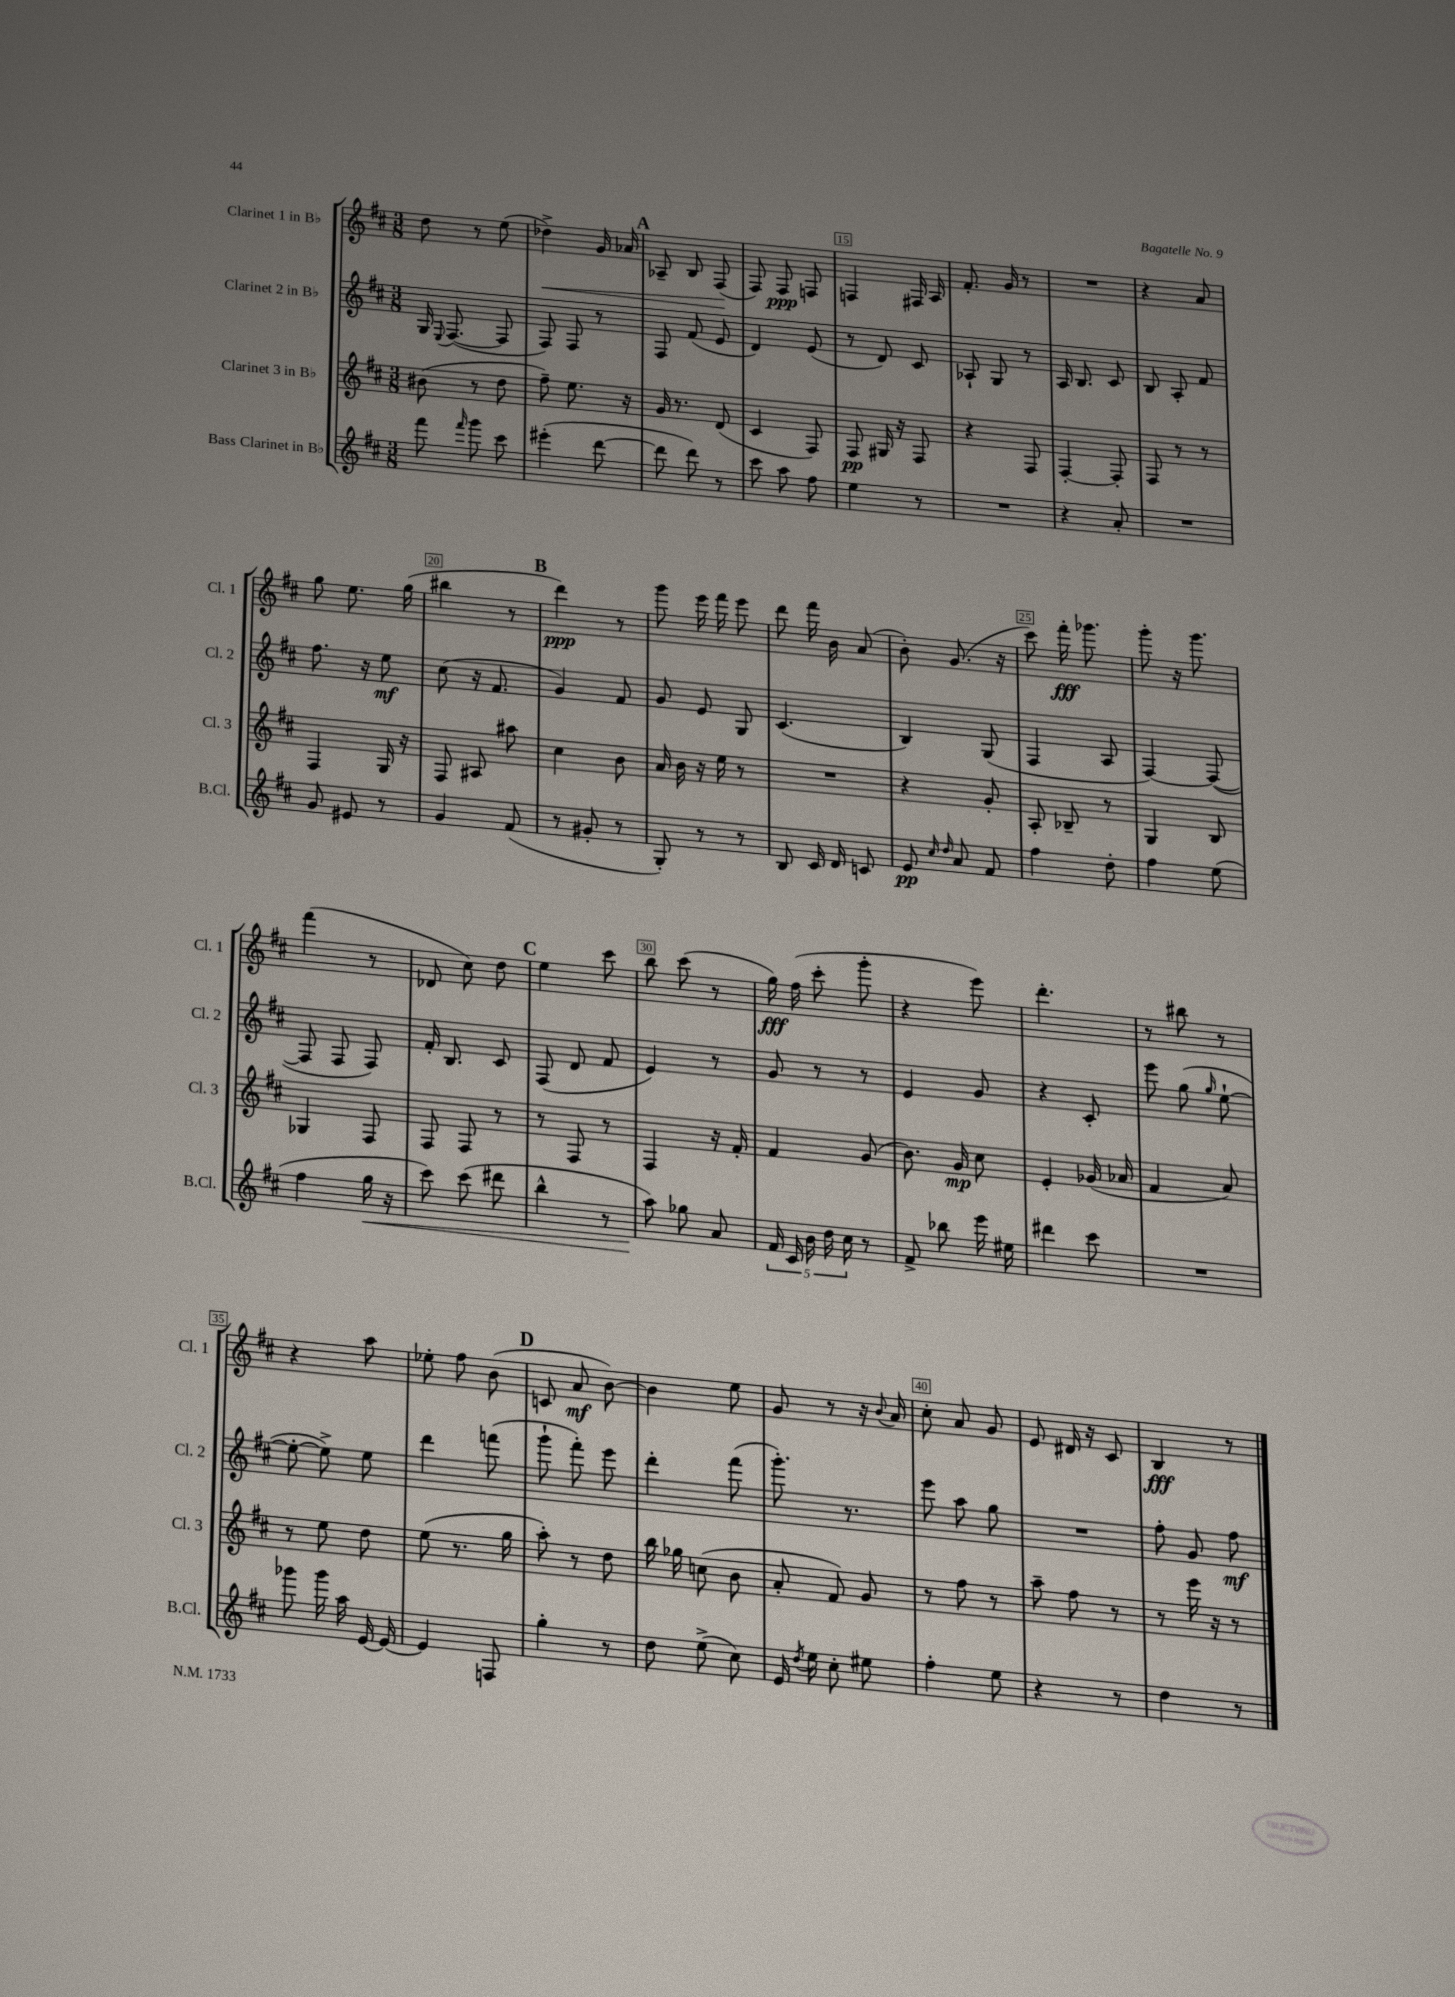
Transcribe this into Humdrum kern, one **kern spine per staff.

**kern	**dynam	**kern	**dynam	**kern	**dynam	**kern	**dynam
*part4	*part4	*part3	*part3	*part2	*part2	*part1	*part1
*staff4	*staff4	*staff3	*staff3	*staff2	*staff2	*staff1	*staff1
*I"Bass Clarinet in B♭	*	*I"Clarinet 3 in B♭	*	*I"Clarinet 2 in B♭	*	*I"Clarinet 1 in B♭	*
*I'B.Cl.	*	*I'Cl. 3	*	*I'Cl. 2	*	*I'Cl. 1	*
*clefG2	*	*clefG2	*	*clefG2	*	*clefG2	*
*k[f#c#]	*	*k[f#c#]	*	*k[f#c#]	*	*k[f#c#]	*
*M3/8	*	*M3/8	*	*M3/8	*	*M3/8	*
=11	=11	=11	=11	=11	=11	=11	=11
8fff#\	.	(8b#X\	.	16G/	.	8dd\	.
.	.	.	.	8qqE/	.	.	.
.	.	.	.	([8.F#/	.	.	.
16qqfff#/	.	.	.	.	.	.	.
8ggg\	.	8r	.	.	.	8r	.
8ccc#\	.	8dd\	.	8F#/]	.	(8ee\	.
=12	=12	=12	=12	=12	=12	=12	=12
!	!	!	!	!	!	!	!LO:HP:b
(4eee#X'\	.	8ff#~\)	.	8F#/)	.	4dd-X^\)	<
.	.	8.ee\	.	8F#/	.	.	.
[8ddd\	.	.	.	8r	.	16g/	.
.	.	16r	.	.	.	16a-X/	.
!!LO:REH:place=s1:t=A
=13	=13	=13	=13	=13	=13	=13	=13
8ddd\]	.	16g/	.	8F#/	.	8A-X~/	.
.	.	8.r	.	.	.	.	.
8ddd\)	.	.	.	(8f#/	.	8B/	.
8r	.	(8d/	.	8e/	.	(8F#/	.
.	.	.	.	.	.	.	[
=14	=14	=14	=14	=14	=14	=14	=14
8ccc#\	.	4c#/	.	4d/)	.	8F#/)	.
8aa\	.	.	.	.	.	8F#/	ppp
8ff#\	.	8F#/)	.	(8e/	.	8Fn/	.
=15	=15	=15	=15	=15	=15	=15	=15
4ee\	.	8F#/	pp	8r	.	4Fn/	.
.	.	16G#X/	.	8d/)	.	.	.
.	.	16r	.	.	.	.	.
8r	.	8F#/	.	8c#/	.	16F#X/	.
.	.	.	.	.	.	16A/	.
=16	=16	=16	=16	=16	=16	=16	=16
4.r	.	4r	.	8A-X`/	.	8.f#'/	.
.	.	.	.	8G/	.	.	.
.	.	.	.	.	.	16g/	.
.	.	8F#/	.	8r	.	8r	.
=17	=17	=17	=17	=17	=17	=17	=17
4r	.	[4F#'/	.	16A/	.	4.r	.
.	.	.	.	8.B/	.	.	.
8a'/	.	8F#'/]	.	8c#/	.	.	.
=18	=18	=18	=18	=18	=18	=18	=18
4.r	.	8F#/	.	8B/	.	4r	.
.	.	8r	.	8A'/	.	.	.
.	.	8r	.	8f#/	.	8a/	.
!!LO:LB:g=z
=19	=19	=19	=19	=19	=19	=19	=19
8g/	.	4F#/	.	8.ff#\	.	8gg\	.
8e#X/	.	.	.	.	.	8.ee\	.
.	.	.	.	16r	.	.	.
8r	.	16G/	.	8ee\	mf	.	.
.	.	16r	.	.	.	(16gg\	.
=20	=20	=20	=20	=20	=20	=20	=20
4g/	.	8F#/	.	(8cc#\	.	4bb#X\	.
.	.	8A#X/	.	16r	.	.	.
.	.	.	.	8.f#/	.	.	.
(8f#/	.	8aa#X\	.	.	.	8r	.
!!LO:REH:place=s1:t=B
=21	=21	=21	=21	=21	=21	=21	=21
8r	.	4cc#\	.	4g/)	.	4ddd\)	ppp
8g#X'/	.	.	.	.	.	.	.
8r	.	8b\	.	8f#/	.	8r	.
=22	=22	=22	=22	=22	=22	=22	=22
8G'/)	.	16a/	.	8g/	.	8ggg\	.
.	.	16b\	.	.	.	.	.
8r	.	16r	.	8e/	.	16eee\	.
.	.	16ee\	.	.	.	16fff#\	.
8r	.	8r	.	8G/	.	8eee\	.
=23	=23	=23	=23	=23	=23	=23	=23
8B/	.	4.r	.	(4.c#/	.	8ddd\	.
16c#/	.	.	.	.	.	16fff#\	.
16d/	.	.	.	.	.	16b\	.
8cn/	.	.	.	.	.	(8a/	.
=24	=24	=24	=24	=24	=24	=24	=24
8e/	pp	4r	.	4B/)	.	8b'\)	.
16qqcc#/	.	.	.	.	.	.	.
16qqdd/	.	.	.	.	.	.	.
8a/	.	.	.	.	.	(8.g/	.
8f#/	.	8g'/	.	(8G/	.	.	.
.	.	.	.	.	.	16r	.
=25	=25	=25	=25	=25	=25	=25	=25
4ff#\	.	8A'/	.	4F#/	.	8ccc#\)	.
.	.	8B-X~/	.	.	.	16fff#'\	fff
.	.	.	.	.	.	8.ggg-X\	.
8dd'\	.	8r	.	8A/	.	.	.
=26	=26	=26	=26	=26	=26	=26	=26
4ff#\	.	4G/	.	[4F#/)	.	8ggg'\	.
.	.	.	.	.	.	16r	.
.	.	.	.	.	.	8.ggg\	.
(8ee\	.	8B/	.	(8F#/_	.	.	.
!!LO:LB:g=z
=27	=27	=27	=27	=27	=27	=27	=27
4ff#\	.	4G-X/	.	8F#/]	.	(4fff#\	.
.	.	.	.	8F#/	.	.	.
!	!LO:HP:b	!	!	!	!	!	!
16gg\	<	8F#/	.	8F#/)	.	8r	.
16r	.	.	.	.	.	.	.
=28	=28	=28	=28	=28	=28	=28	=28
8ccc#\)	.	8F#/	.	16f#'/	.	8d-X/	.
.	.	.	.	8.B/	.	.	.
(8ccc#\	.	8F#/	.	.	.	8cc#\)	.
8ddd#X\	.	8r	.	8c#/	.	8dd\	.
!!LO:REH:place=s1:t=C
=29	=29	=29	=29	=29	=29	=29	=29
4bb^^\	.	8r	.	(8F#/	.	4ee\	.
.	.	8F#/	.	8d/	.	.	.
8r	.	8r	.	8f#/	.	8ccc#\	.
=30	=30	=30	=30	=30	=30	=30	=30
8aa\)	.	4F#/	.	4e/)	.	8bb\	.
8gg-X\	[	.	.	.	.	(8ccc#\	.
8a/	.	16r	.	8r	.	8r	.
.	.	16f#'/	.	.	.	.	.
=31	=31	=31	=31	=31	=31	=31	=31
20f#/	.	4f#/	.	8g/	.	16gg\)	fff
20c#/	.	.	.	.	.	.	.
.	.	.	.	.	.	(16ff#\	.
20b\	.	.	.	.	.	.	.
.	.	.	.	8r	.	8ccc#'\	.
20dd\	.	.	.	.	.	.	.
20cc#\	.	.	.	.	.	.	.
8r	.	(8g/	.	8r	.	8ggg'\	.
=32	=32	=32	=32	=32	=32	=32	=32
8f#^/	.	8.b\)	.	4e/	.	4r	.
8bb-X\	.	.	.	.	.	.	.
.	.	16g/	mp	.	.	.	.
16eee\	.	8cc#\	.	8g/	.	8eee\)	.
16ee#X\	.	.	.	.	.	.	.
=33	=33	=33	=33	=33	=33	=33	=33
4ddd#X\	.	4e'/	.	4r	.	4.ddd'\	.
8ccc#\	.	(16g-X/	.	8c#'/	.	.	.
.	.	16a-X/	.	.	.	.	.
=34	=34	=34	=34	=34	=34	=34	=34
4.r	.	4f#/	.	8eee\	.	8r	.
.	.	.	.	(8gg\	.	8bb#X\	.
.	.	.	.	16qqgg/	.	.	.
.	.	8a/)	.	[8ee`\	.	8r	.
!!LO:LB:g=z
=35	=35	=35	=35	=35	=35	=35	=35
8ggg-X\	.	8r	.	8ee'\_	.	4r	.
16ggg-\	.	8ee\	.	8ee^\])	.	.	.
16aa\	.	.	.	.	.	.	.
[16e/	.	8dd\	.	8ee\	.	8aa\	.
16e/_	.	.	.	.	.	.	.
=36	=36	=36	=36	=36	=36	=36	=36
4e/]	.	(8ee\	.	4ddd\	.	8ee-X'\	.
.	.	8.r	.	.	.	8ff#\	.
8Fn/	.	.	.	(8fffn\	.	(8b\	.
.	.	16gg\	.	.	.	.	.
!!LO:REH:place=s1:t=D
=37	=37	=37	=37	=37	=37	=37	=37
4gg'\	.	8aa'\)	.	8ggg`\	.	8cn/	.
.	.	8r	.	8fff#'\)	.	8a/	mf
8r	.	8dd\	.	8eee\	.	[8b\)	.
=38	=38	=38	=38	=38	=38	=38	=38
8dd\	.	16bb\	.	4ddd'\	.	4b\]	.
.	.	16gg-X\	.	.	.	.	.
(8ee^\	.	(8ccn\	.	.	.	.	.
8cc#\)	.	8b\	.	(8fff#\	.	8ee\	.
=39	=39	=39	=39	=39	=39	=39	=39
16e/	.	8a'/	.	8.ggg'\)	.	8g/	.
8qdd/	.	.	.	.	.	.	.
16ee\	.	.	.	.	.	.	.
8cc#'\	.	8f#/)	.	.	.	8r	.
.	.	.	.	8.r	.	.	.
8ee#X\	.	8g/	.	.	.	16r	.
.	.	.	.	.	.	8qqb/	.
.	.	.	.	.	.	16a/	.
=40	=40	=40	=40	=40	=40	=40	=40
4ff#'\	.	8r	.	8eee\	.	8cc#'\	.
.	.	8ff#\	.	8aa\	.	8a/	.
8ee\	.	8r	.	8gg\	.	8g/	.
=41	=41	=41	=41	=41	=41	=41	=41
4r	.	8aa~\	.	4.r	.	8e/	.
.	.	8ff#\	.	.	.	16d#X/	.
.	.	.	.	.	.	16r	.
8r	.	8r	.	.	.	8c#/	.
=42	=42	=42	=42	=42	=42	=42	=42
4dd\	.	8r	.	8ff#'\	.	4B/	fff
.	.	16eee\	.	8g/	.	.	.
.	.	16r	.	.	.	.	.
8r	.	8r	.	8ff#\	mf	8r	.
==	==	==	==	==	==	==	==
*-	*-	*-	*-	*-	*-	*-	*-
